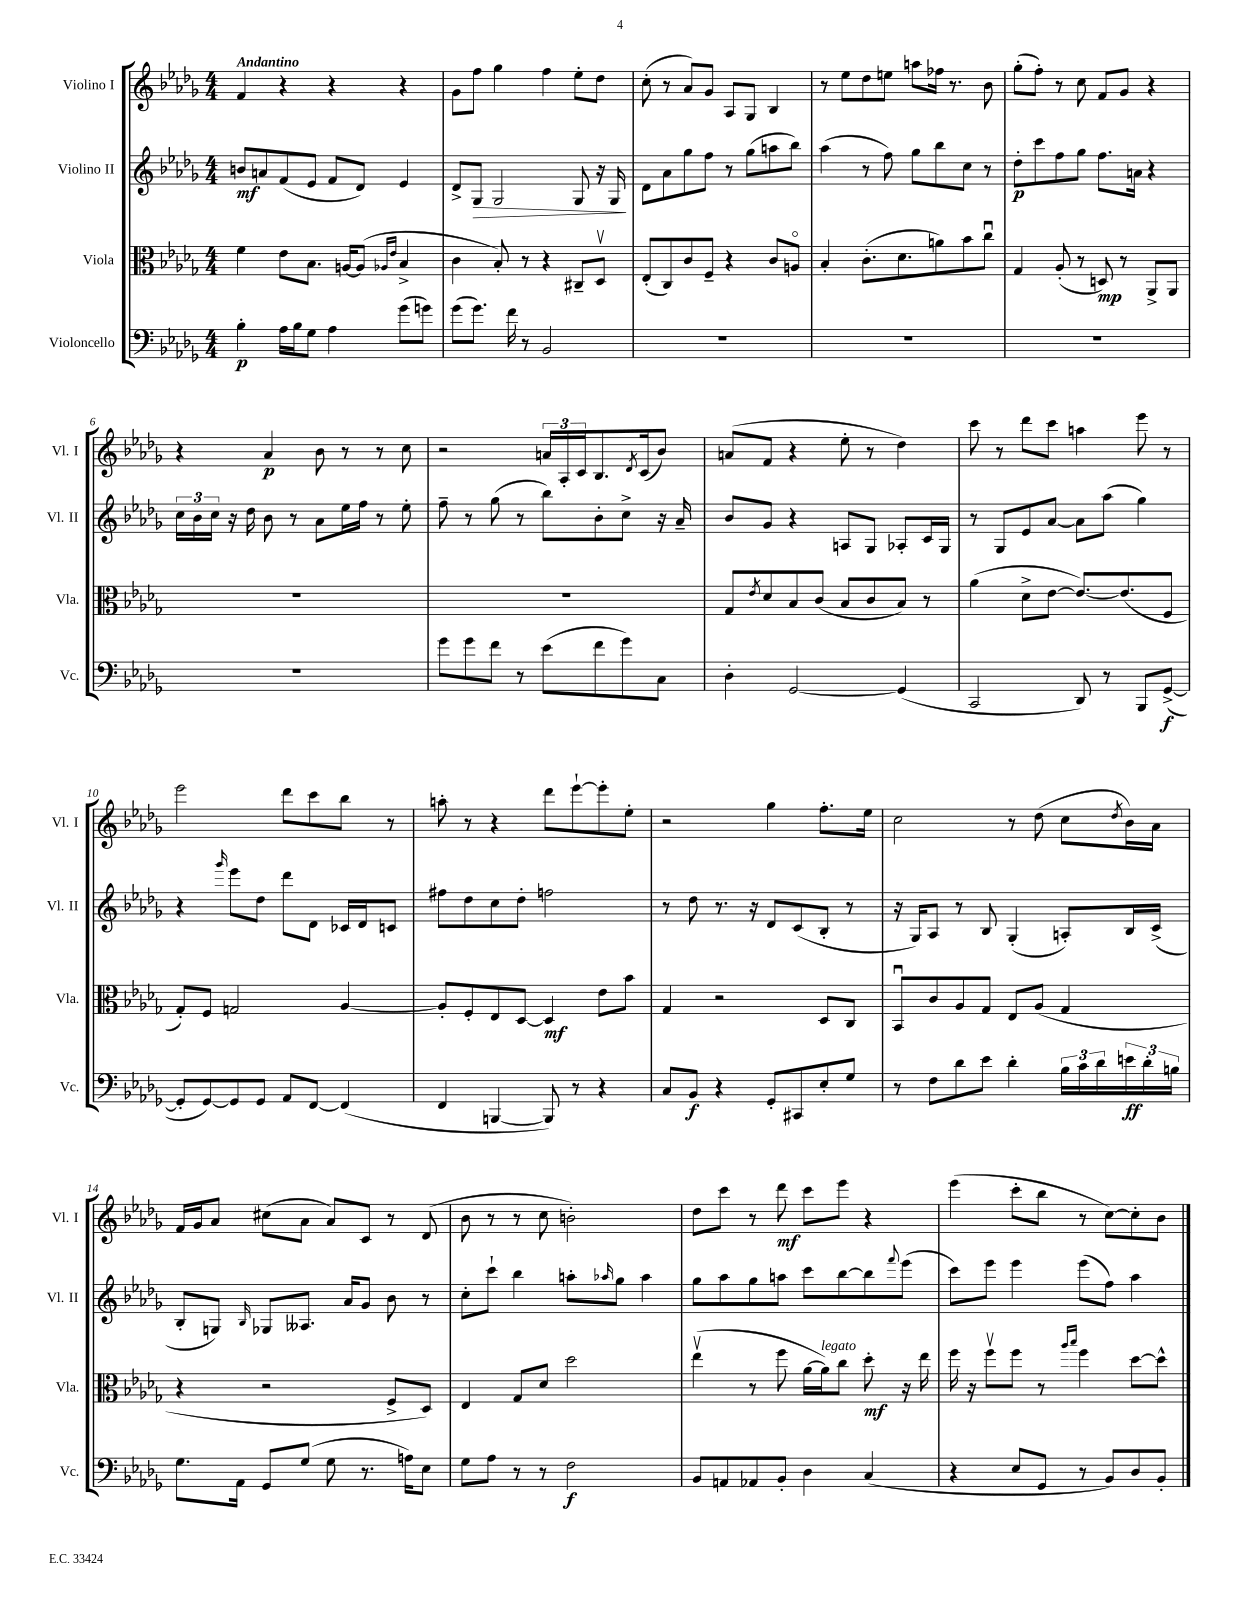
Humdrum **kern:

**kern	**kern	**kern	**kern
*staff4	*staff3	*staff2	*staff1
*clefF4	*clefC3	*clefG2	*clefG2
*k[b-e-a-d-g-]	*k[b-e-a-d-g-]	*k[b-e-a-d-g-]	*k[b-e-a-d-g-]
*M4/4	*M4/4	*M4/4	*M4/4
4B-'	4f	8b	4f
.	.	8a	.
16A-	8e-	(8f	4r
16B-	.	.	.
8G-	8.B-	8e-	.
4A-	.	8f	4r
.	[16A	.	.
.	(8A]	8d-)	.
.	16qqA-	.	.
.	16qqe-	.	.
(8g-	4B-^	4e-	4r
8g)	.	.	.
=	=	=	=
(8g-	4c	8d-^	8g-
8.g-)	.	8G-	8ff
.	8B-')	2G-	4gg-
16f	.	.	.
8r	8r	.	.
2BB-	4r	.	4ff
.	8C#~	8G-	8ee-'
.	8D-v	16r	8dd-
.	.	16G-	.
=	=	=	=
1r	(8E-'	8d-	(8cc'
.	8C)	8a-	8r
.	8c	8gg-	8a-)
.	8F~	8ff	8g-
.	4r	8r	8A-
.	.	(8gg-	8G-
.	8c	8aa	4B-
.	8Ao	8bb-)	.
=	=	=	=
1r	4B-'	(4aa-	8r
.	.	.	8ee-
.	(8.c'	8r	8dd-
.	.	8ff)	8ee
.	8.d-	.	.
.	.	8gg-	8aa
.	8a)	8bb-	16ff-
.	.	.	8.r
.	8b-	8cc	.
.	8ccu	8r	8b-
=	=	=	=
1r	4G-	8dd-'	(8gg-'
.	.	8ccc	8ff')
.	(8A-'	8ff	8r
.	8r	8gg-	8cc
.	8D)	8.ff	8f
.	8r	.	8g-
.	.	16a	.
.	8AA-^	4r	4r
.	8AA-	.	.
=	=	=	=
1r	1r	24cc	4r
.	.	24b-	.
.	.	24cc	.
.	.	16r	.
.	.	16dd-	.
.	.	8b-	4a-
.	.	8r	.
.	.	8a-	8b-
.	.	16ee-	8r
.	.	16ff	.
.	.	8r	8r
.	.	8ee-'	8cc
=	=	=	=
8g-	1r	8ff~	2r
8g-	.	8r	.
8f	.	(8gg-	.
8r	.	8r	.
(8e-	.	8bb-)	24a
.	.	.	24A-'
.	.	.	24c
8f	.	8b-'	8.B-
8g-)	.	8cc^	.
.	.	.	8qd-
.	.	.	(16c
8C	.	16r	8b-)
.	.	16a-~	.
=	=	=	=
4D-'	8G-	8b-	(8a
.	8qe-	.	.
.	8d-	8g-	8f
[2GG-	8B-	4r	4r
.	(8c	.	.
.	8B-	8A	8ee-'
.	8c	8G-	8r
(4GG-]	8B-)	8A-'	4dd-)
.	8r	16c	.
.	.	16G-	.
=	=	=	=
2CC	(4a-	8r	8ccc
.	.	8G-	8r
.	8d-^	8e-	8ddd-
.	[8e-	[8a-	8ccc
8DD-)	8.e-_)	8a-]	4aa
8r	.	(8aa-	.
.	(8.e-]	.	.
8BBB-	.	4gg-)	8eee-
([8GG-^	8F	.	8r
=	=	=	=
8GG-']	8G-')	4r	2eee-
[8GG-)	8F	.	.
.	.	16qqggg-	.
8GG-]	2G	8eee-	.
8GG-	.	8dd-	.
8AA-	.	8ddd-	8ddd-
[8FF	.	8d-	8ccc
(4FF]	[4A-	16c-	8bb-
.	.	16d-	.
.	.	8c	8r
=	=	=	=
4FF	8A-']	8ff#	8aa'
.	8F'	8dd-	8r
[4BBB	8E-	8cc	4r
.	[8D-	8dd-'	.
8BBB])	4D-]	2ff	8ddd-
8r	.	.	[8eee-`
4r	8e-	.	8eee-']
.	8b-	.	8ee-'
=	=	=	=
8C	4G-	8r	2r
8BB-	.	8dd-	.
4r	2r	8.r	.
.	.	16r	.
8GG-'	.	8d-	4gg-
8CC#	.	(8c	.
8E-'	8D-	8B-'	8.ff'
8G-	8C	8r	.
.	.	.	16ee-
=	=	=	=
8r	8BB-u	16r	2cc
.	.	16G-)	.
8F	8c	8A-	.
8d-	8A-	8r	.
8e-	8G-	8B-	.
4d-'	8E-	(4G-'	8r
.	(8A-	.	(8dd-
24B-	4G-	8A')	8cc
24c	.	.	.
24d-	.	.	.
.	.	.	8qdd-
24e	.	16B-	16b-)
24d-'	.	.	.
.	.	(16c^	16a-
24B	.	.	.
=	=	=	=
8.G-	4r	8B-'	16f
.	.	.	16g-
.	.	8G)	8a-
16AA-	.	.	.
.	.	16qqB-	.
8GG-	2r	8G-	(8cc#
(8G-	.	8.A--	8a-
8G-	.	.	8a-)
.	.	16a-	.
8.r	.	8g-	8c
.	8F^	8b-	8r
16A)	.	.	.
8E-	8D-)	8r	(8d-
=	=	=	=
8G-	4E-	8cc'	8b-
8A-	.	8ccc`	8r
8r	8G-	4bb-	8r
8r	8d-	.	8cc
2F	2dd-	8aa'	2b')
.	.	16qqaa-	.
.	.	8gg-	.
.	.	4aa-	.
=	=	=	=
8BB-	(4ee-v	8gg-	8dd-
8AA	.	8aa-	8ccc
8AA-	8r	8gg-	8r
8BB-'	8ff	8aa	8ddd-
4D-	[16a-	8ccc	8ccc
.	16a-])	.	.
.	8cc	[8bb-	8eee-
(4C	8dd-'	8bb-]	4r
.	.	8qqfff	.
.	16r	(8eee-	.
.	16ee-	.	.
=	=	=	=
4r	16ff	8ccc)	(4eee-
.	16r	.	.
.	8ffv	8eee-	.
8E-	8ff	4eee-	8ccc'
8GG-	8r	.	8bb-
.	16qqaa-	.	.
.	16qqbb-	.	.
8r	4ff	(8eee-	8r
8BB-)	.	8ff)	[8cc)
8D-	[8dd-	4aa-	8cc']
8BB-'	8dd-^^]	.	8b-
==	==	==	==
*-	*-	*-	*-
